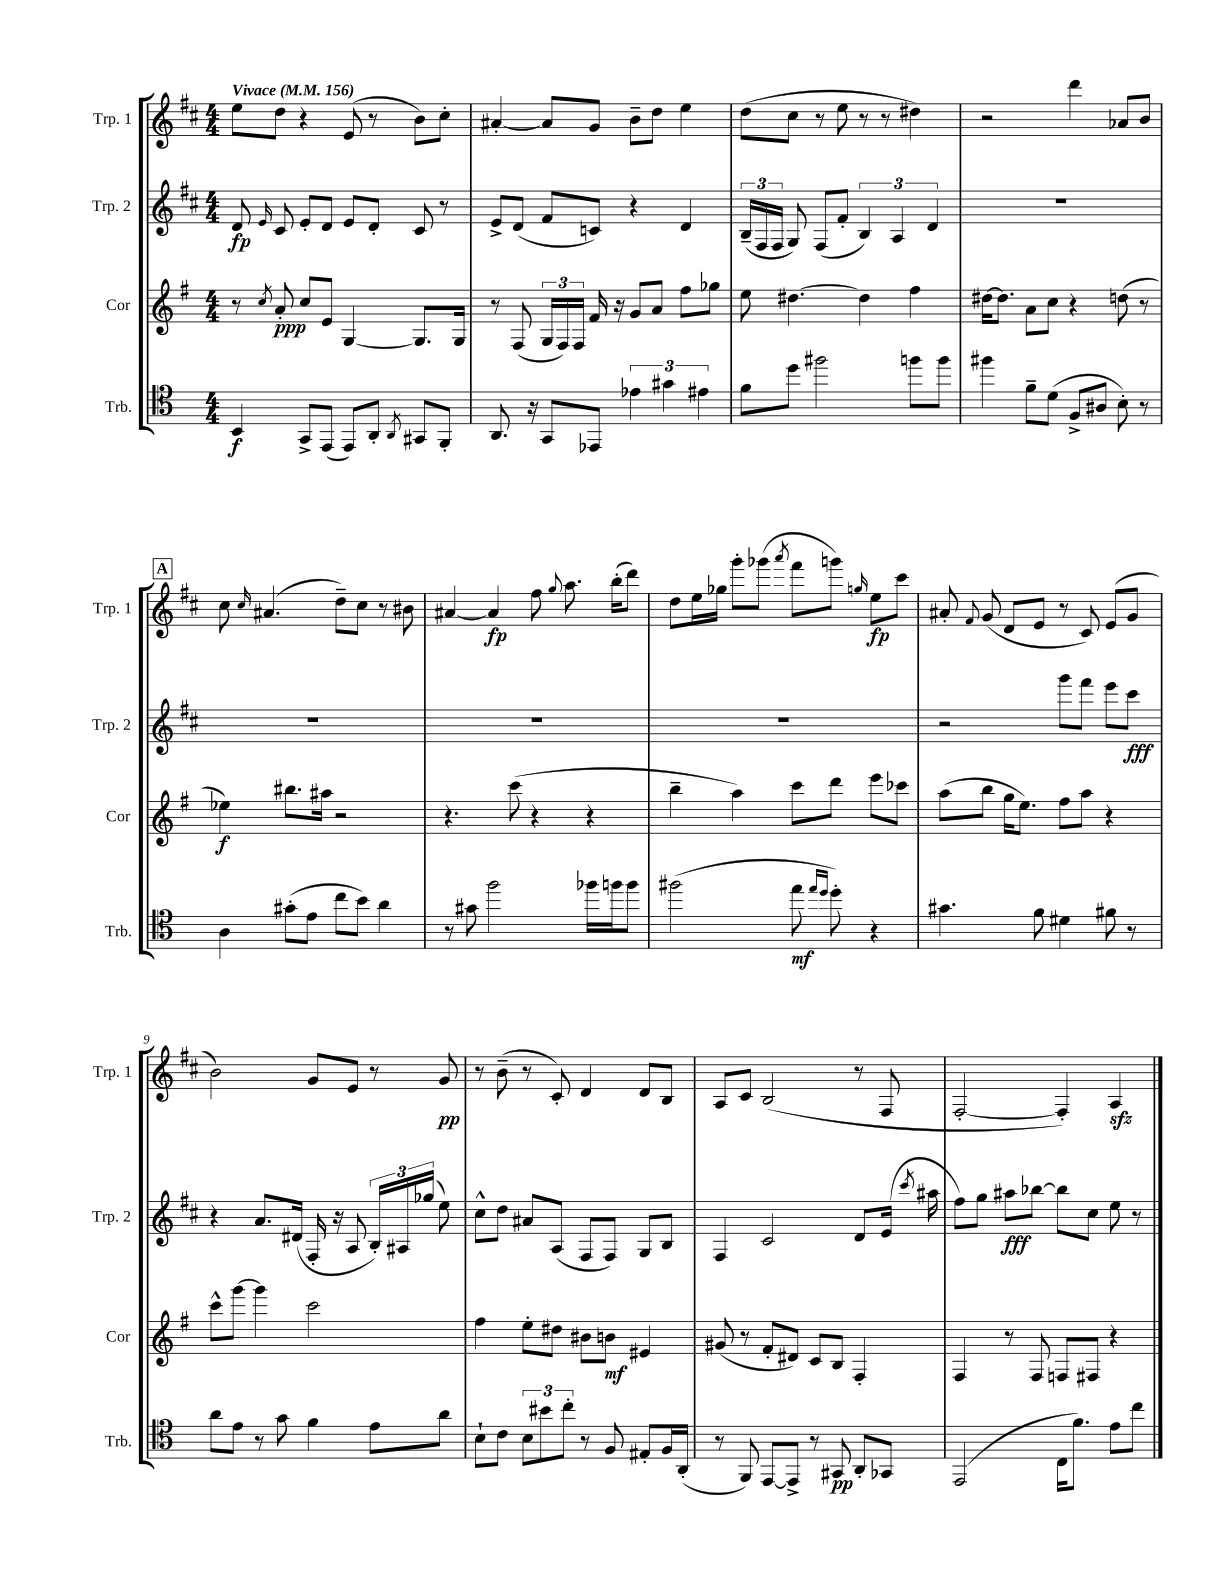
<<
\new StaffGroup <<
\new Staff = "s0" \with { instrumentName = "Trp. 1" shortInstrumentName = "Trp. 1" } {
    \clef treble \key d \major \numericTimeSignature \time 4/4 \tempo "Vivace" 4 = 156
    \autoBeamOff e''8[ d''8] r4 e'8( r8 b'8[) cis''8]-. |
    ais'4~-. ais'8[ g'8] b'8[-- d''8] e''4 |
    d''8[( cis''8] r8 e''8 r8 r8 dis''4) |
    r2 d'''4 aes'8[ b'8] |
    \mark \markup { \box "A" } cis''8 \grace { cis''16 } ais'4.( d''8[--) cis''8] r8 bis'8 |
    ais'4~ ais'4\fp fis''8 \appoggiatura { g''8 } a''8. b''16[-.( d'''8]) |
    d''8[ e''16 ges''16] g'''8[-. ges'''8]( \acciaccatura { a'''8 } fis'''8[ g'''8]) \grace { g''16 } e''8[\fp cis'''8] |
    ais'8-. \appoggiatura { fis'8 } g'8( d'8[ e'8] r8 cis'8) e'8[( g'8] |
    b'2) g'8[ e'8] r8 g'8\pp |
    r8 b'8--( r8 cis'8-.) d'4 d'8[ b8] |
    a8[ cis'8] b2( r8 fis8 |
    fis2~-. fis4-.) a4\sfz \bar "|." |
}
\new Staff = "s1" \with { instrumentName = "Trp. 2" shortInstrumentName = "Trp. 2" } {
    \clef treble \key d \major \numericTimeSignature \time 4/4
    \autoBeamOff d'8\fp \grace { e'16 } cis'8 e'8[-. d'8] e'8[ d'8]-. cis'8 r8 |
    e'8[-> d'8]( fis'8[ c'8]) r4 d'4 |
    \tuplet 3/2 { b16[--( fis16 fis16] } g8) fis8[( fis'8]-. \tuplet 3/2 { b4) a4 d'4 } |
    R1 |
    \mark \markup { \box "A" } R1 |
    R1 |
    R1 |
    r2 g'''8[ fis'''8] e'''8[ cis'''8]\fff |
    r4 a'8.[ dis'16]( fis16-. r16 a8 \tuplet 3/2 { b16[-.) ais16 ges''16]( } e''8) |
    cis''8[-^ d''8] ais'8[ a8]( fis8[ fis8]) g8[ b8] |
    fis4 cis'2 d'8[ e'16]( \acciaccatura { cis'''8 } ais''16 |
    fis''8[) g''8] ais''8[\fff bes''8]~ bes''8[ cis''8] e''8 r8 \bar "|." |
}
\new Staff = "s2" \with { instrumentName = "Cor" shortInstrumentName = "Cor" } {
    \clef treble \key g \major \numericTimeSignature \time 4/4
    \autoBeamOff r8 \acciaccatura { c''8 } a'8-.\ppp c''8[ e'8] g4~ g8.[ g16] |
    r8 fis8( \tuplet 3/2 { g16[ fis16) fis16] } fis'16 r16 g'8[ a'8] fis''8[ ges''8] |
    e''8 dis''4.~ dis''4 fis''4 |
    dis''16[~ dis''8.] a'8[ c''8] r4 d''8( r8 |
    \mark \markup { \box "A" } ees''4\f) bis''8.[ ais''16] r2 |
    r4. c'''8( r4 r4 |
    b''4-- a''4) c'''8[ d'''8] e'''8[ ces'''8] |
    a''8[( b''8] g''16[ e''8.]) fis''8[ a''8] r4 |
    c'''8[-^ g'''8]~ g'''4 c'''2 |
    fis''4 e''8[-. dis''8] bis'8[ b'8]\mf eis'4 |
    gis'8( r8 fis'8[-. dis'8]) c'8[ b8] fis4-. |
    fis4 r8 fis8 f8[ fis8] r4 \bar "|." |
}
\new Staff = "s3" \with { instrumentName = "Trb." shortInstrumentName = "Trb." } {
    \clef tenor \key c \major \numericTimeSignature \time 4/4
    \autoBeamOff b,4\f g,8[-> e,8]( e,8[) a,8]-. \acciaccatura { a,8 } gis,8[ f,8]-. |
    a,8. r16 g,8[ ees,8] \tuplet 3/2 { ees'4 gis'4 eis'4 } |
    f'8[ d''8] fis''2 f''8[ f''8] |
    fis''4 f'8[-- d'8]( f8[-> ais8] b8-.) r8 |
    \mark \markup { \box "A" } a4 gis'8[-.( e'8] c''8[ b'8]) a'4 |
    r8 gis'8 f''2 fes''16[ f''16 f''8] |
    fis''2( e''8\mf \grace { e''16[ d''16] } d''8-.) r4 |
    gis'4. f'8 dis'4 fis'8 r8 |
    a'8[ e'8] r8 g'8 f'4 e'8[ a'8] |
    b8[-! c'8] \tuplet 3/2 { b8[ bis'8 c''8]-. } r8 f8 eis8[-. f16 a,16]-.( |
    r8 f,8) e,8[~ e,8]-> r8 gis,8\pp a,8[-. ges,8] |
    e,2( c16[ f'8.]) e'8[ c''8] \bar "|." |
}
>>
>>
